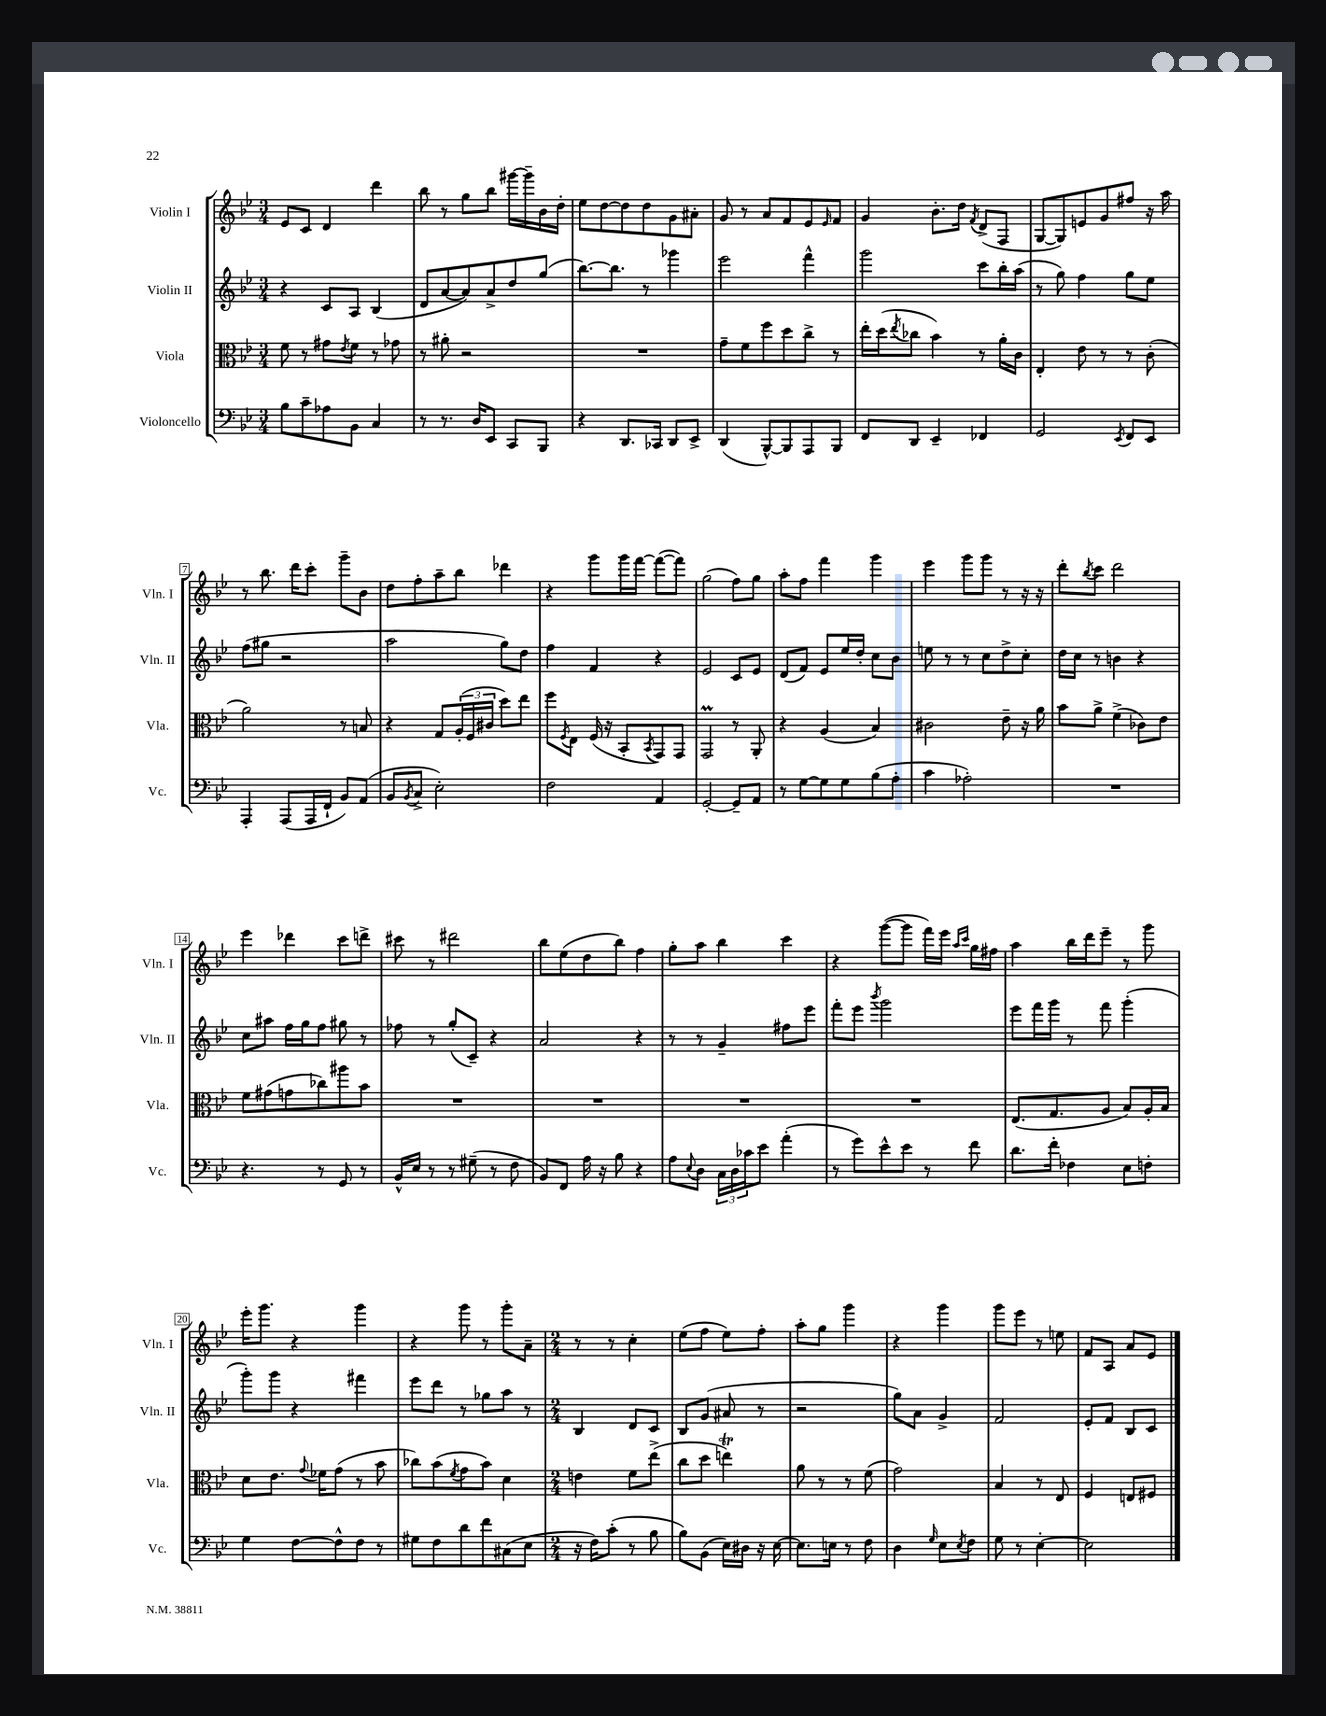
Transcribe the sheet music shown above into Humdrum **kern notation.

**kern	**kern	**kern	**kern
*staff4	*staff3	*staff2	*staff1
*clefF4	*clefC3	*clefG2	*clefG2
*k[b-e-]	*k[b-e-]	*k[b-e-]	*k[b-e-]
*M3/4	*M3/4	*M3/4	*M3/4
8B-	8f	4r	8e-
8c~	8r	.	8c
8A-	8g#	8c	4d
.	8qe-	.	.
8BB-	8f	8A	.
4C	8r	(4B-	4ddd
.	8g-	.	.
=	=	=	=
8r	8r	8d	8bb-
8.r	8a#'	[8a	8r
.	2r	8a])	8gg
16D	.	.	.
8EE-	.	8a^	8bb-
8CC	.	8dd	[16ggg#
.	.	.	16ggg#~]
8BBB-	.	(8gg	16b-
.	.	.	16dd'
=	=	=	=
4r	2.r	[8.bb-)	8ee-
.	.	.	[8dd
.	.	8.bb-]	.
8.DD	.	.	8dd]
.	.	8r	8dd
16CC-	.	.	.
8DD	.	4ggg-	8g
8EE-^	.	.	8a#'
=	=	=	=
(4DD	8g~	2eee-	8g
.	8f	.	8r
[8BBB-^^)	8ff	.	8a
8BBB-]	8dd	.	8f
8AAA	8cc^	4fff^^	8e-
.	.	.	16qqe-
8BBB-	8r	.	8f
=	=	=	=
8FF	16ee-'	2ggg	4g
.	(16dd	.	.
.	8qee-	.	.
8DD	8cc-	.	.
4EE-~	4b-)	.	8.b-'
.	.	.	16dd
.	.	.	8qf
4FF-	8r	8ccc	(8d^
.	16a'	16bb-'	8F
.	16c	(16aa	.
=	=	=	=
2GG	4E-'	8r	[8G
.	.	8gg)	8G])
.	8e-	4ff	8e
.	8r	.	8g
8qEE-	.	.	.
8FF	8r	8gg	8ff#
8EE-	(8c'	8ee-	16r
.	.	.	16aa
=	=	=	=
4AAA'	2a)	(8ff	8r
.	.	8gg#	8.bb-
(8AAA	.	2r	.
.	.	.	16ddd
16AAA	.	.	8ccc'
16FF`	.	.	.
8BB-)	8r	.	8ggg~
(8AA	8B	.	8b-
=	=	=	=
8BB-	4r	2aa	8dd
8qBB-	.	.	.
8C^	.	.	8ff'
2E-')	8G	.	8aa~
.	(24A'	.	8bb-
.	24F	.	.
.	24c#	.	.
.	8dd)	8gg)	4ddd-
.	8ee-	8dd	.
=	=	=	=
2F	8ff	4ff	4r
.	8qF	.	.
.	8E-	.	.
.	(16F	4f	8ggg
.	16r	.	.
.	8BB-'	.	16ggg
.	.	.	[16fff
.	8qBB-	.	.
4AA	8GG)	4r	(8fff_
.	8GG	.	8fff])
=	=	=	=
[2GG'	2GG	2e-	(2gg
8GG~]	8r	8c	8ff)
8AA	8AA'	8e-	8gg
=	=	=	=
8r	4r	(8d	8aa'
[8G	.	8f)	8ff
8G]	(4A	8e-	4fff
8G	.	16ee-	.
.	.	16dd'	.
(8B-	4B-)	8cc	4ggg
8A'	.	8b-	.
=	=	=	=
4c	2c#	8ee	4eee-
.	.	8r	.
2A-')	.	8r	8ggg
.	.	8cc	8ggg
.	8e-~	8dd^	8r
.	16r	8cc'	16r
.	16a	.	16r
=	=	=	=
2.r	8b-	16dd	8ddd'
.	.	16cc	.
.	.	.	8qbb-
.	8a^	8r	8ccc
.	(4f^	4b	2ddd
.	8c-)	4r	.
.	8e-	.	.
=	=	=	=
4.r	8f	8cc	4eee-
.	(8g#	8aa#	.
.	8g	16ff	4ddd-
.	.	16gg	.
8r	8cc-)	8ff	.
8GG	8aa#	8gg#	8ccc
8r	8b-	8r	8ddd^
=	=	=	=
16BB-^^	2.r	8ff-	8ccc#
16E-	.	.	.
8r	.	8r	8r
8r	.	(8gg'	2ddd#
(8G#~	.	8c~)	.
8r	.	4r	.
8F	.	.	.
=	=	=	=
8BB-)	2.r	2a	8bb-
8FF	.	.	(8ee-
16A	.	.	8dd
16r	.	.	.
8B-	.	.	8bb-)
4r	.	4r	4ff
=	=	=	=
8A	2.r	8r	8gg'
8qqE-	.	.	.
8D	.	8r	8aa
24C	.	4g~	4bb-
24D	.	.	.
24c-	.	.	.
8e-	.	.	.
(4a'	.	8ff#	4ccc
.	.	8eee-	.
=	=	=	=
8r	2.r	8fff'	4r
8g)	.	8eee-	.
.	.	8qbbb-	.
8e-^^	.	2ggg	([8ggg
8e-	.	.	8ggg]
8r	.	.	16fff)
.	.	.	16eee-
.	.	.	16qqaa
.	.	.	16qqccc
8f	.	.	16gg
.	.	.	16ff#
=	=	=	=
8.d	(8.E-	8eee-	4aa
.	.	16fff	.
16f'	8.G	16ggg	.
4F-	.	8r	16bb-
.	.	.	16ddd
.	8A	8fff	8eee-~
8E-	8B-)	(4ggg'	8r
8F'	16A'	.	8ggg
.	16B-	.	.
=	=	=	=
4G	8d	8ggg')	16eee-'
.	.	.	8.ggg
.	8.e-	8ggg	.
[8F	.	4r	4r
.	8qqg	.	.
.	16f-	.	.
8F^^]	(8g	.	.
8F	8r	4fff#	4ggg
8r	8b-	.	.
=	=	=	=
8G#	8cc-)	8eee-	4r
8F	(8b-	8ddd	.
.	8qf	.	.
8d	8g	8r	8ggg
8f	8b-)	8gg-	8r
(8C#	4d	8aa	8ggg'
8E-	.	8r	8a~
=	=	=	=
*M2/4	*M2/4	*M2/4	*M2/4
16r	4e	4B-	8r
16F)	.	.	.
(8c'	.	.	8r
8r	8f	8d	4cc'
8B-	(8ee-^	8c	.
=	=	=	=
8B-)	8cc	8B-	(8ee-
(8BB-	8dd	(8g	8ff
16E-)	4ee)	8a#	8ee-)
16D#	.	.	.
16r	.	8r	8ff'
[16E-	.	.	.
=	=	=	=
8.E-]	8a	2r	8aa'
.	8r	.	8gg
16E	.	.	.
8r	8r	.	4ggg
8F	(8f	.	.
=	=	=	=
4D	2g)	8gg)	4r
.	.	8a	.
16qqG	.	.	.
8E-	.	4g^	4ggg
8qE-	.	.	.
8F	.	.	.
=	=	=	=
8G	4B-	2f	8ggg
8r	.	.	8eee-
[4E-'	8r	.	8r
.	8E-	.	8ee
=	=	=	=
2E-]	4F	8e-'	8f
.	.	8f	8A
.	8E	8B-	8a
.	8F#	8c	8e-
==	==	==	==
*-	*-	*-	*-
